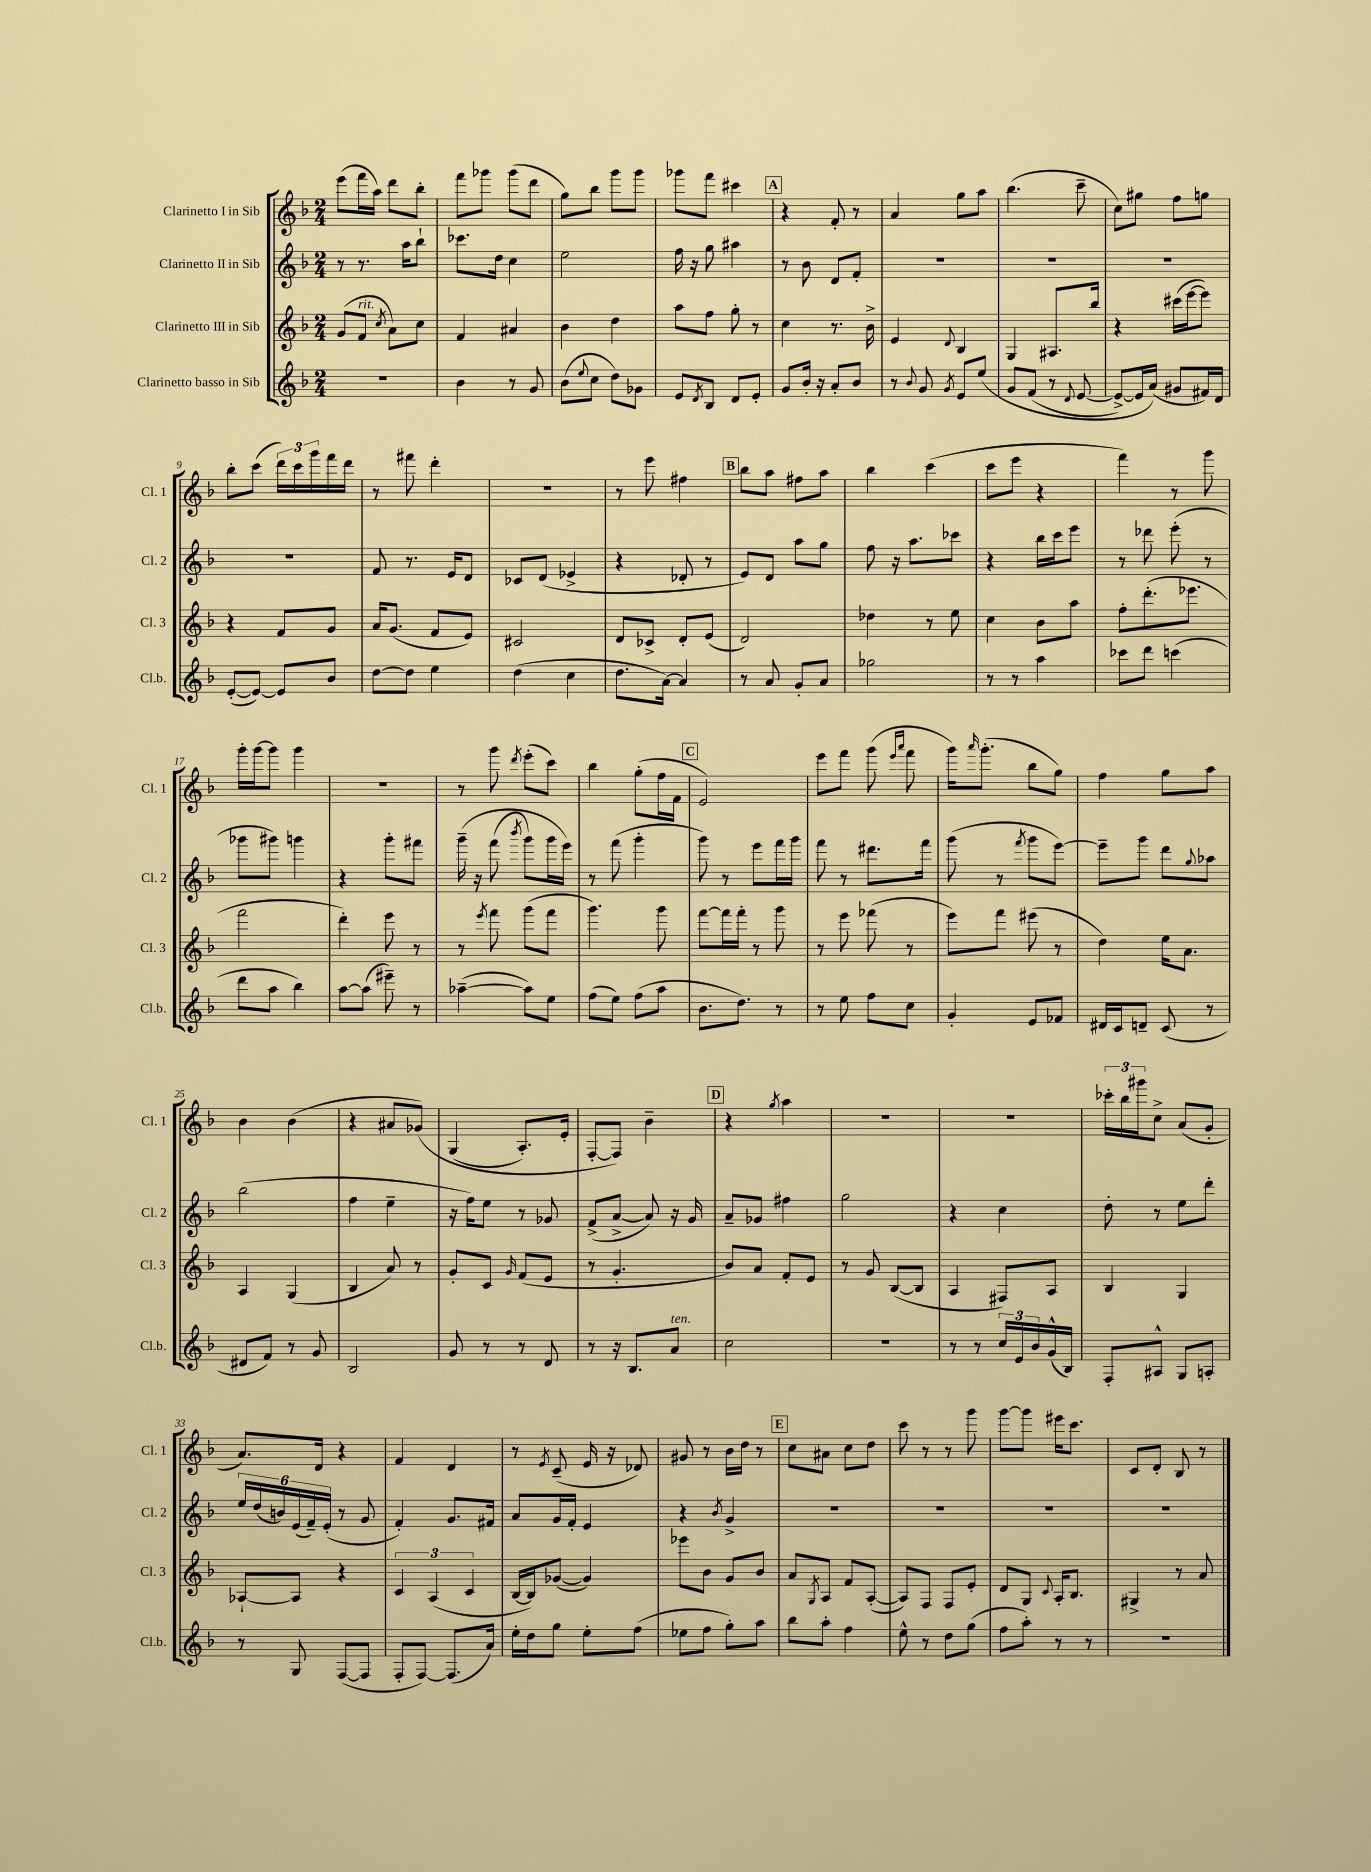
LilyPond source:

<<
\new StaffGroup <<
\new Staff = "s0" \with { instrumentName = "Clarinetto I in Sib" shortInstrumentName = "Cl. 1" } {
    \clef treble \key f \major \numericTimeSignature \time 2/4
    e'''8( f'''16 a''16) d'''8 bes''8-. |
    f'''8 ges'''8 ges'''8( d'''8 |
    g''8) bes''8 g'''8 g'''8 |
    ges'''8 f'''8 cis'''4 |
    \mark \markup { \box "A" } r4 f'8-. r8 |
    a'4 g''8 a''8 |
    bes''4.( c'''8-- |
    c''8) gis''8 f''8 g''8 |
    bes''8-. c'''8( \tuplet 3/2 { d'''16) c'''16 g'''16 } f'''16 d'''16 |
    r8 fis'''8 d'''4-. |
    R2 |
    r8 e'''8 fis''4 |
    \mark \markup { \box "B" } bes''8 a''8 fis''8 a''8 |
    bes''4 c'''4( |
    c'''8 e'''8 r4 |
    f'''4) r8 g'''8 |
    g'''16-. g'''16~ g'''8 g'''4 |
    r2 |
    r8 g'''8 \acciaccatura { d'''8 } e'''8-.( c'''8) |
    bes''4 g''8-.( f''16 f'16 |
    \mark \markup { \box "C" } e'2) |
    e'''8 f'''8 g'''8( \grace { e'''16 a'''16 } f'''8 |
    g'''16) \grace { a'''16 } g'''8.-.( bes''8 g''8) |
    f''4 g''8 a''8 |
    bes'4 bes'4( |
    r4 ais'8 ges'8)\( |
    g4( a8.-.) e'16-. |
    f8~-. f8\) bes'4-- |
    \mark \markup { \box "D" } r4 \acciaccatura { g''8 } a''4 |
    R2 |
    R2 |
    \tuplet 3/2 { ces'''16-. bes''16 gis'''16 } c''8-> a'8( g'8-. |
    a'8.) d'16 r4 |
    f'4 d'4 |
    r8 \acciaccatura { e'8 } c'8--( e'16 r16 des'8) |
    gis'8 r8 bes'16 d''16 r8 |
    \mark \markup { \box "E" } c''8 ais'8 c''8 d''8 |
    c'''8 r8 r8 g'''8 |
    g'''8~ g'''8 eis'''16 c'''8. |
    c'8 d'8-. bes8 r8 \bar "|." |
}
\new Staff = "s1" \with { instrumentName = "Clarinetto II in Sib" shortInstrumentName = "Cl. 2" } {
    \clef treble \key f \major \numericTimeSignature \time 2/4
    r8 r8. a''16 bes''8-! |
    ces'''8. d''16 c''4 |
    e''2 |
    f''16 r16 g''8 ais''4 |
    \mark \markup { \box "A" } r8 bes'8 d'8 f'8-. |
    R2 |
    R2 |
    R2 |
    R2 |
    f'8 r8. e'16 d'8 |
    ces'8 d'8( ees'4-> |
    r4 des'8-. r8 |
    \mark \markup { \box "B" } e'8) d'8 a''8 g''8 |
    f''8 r16 a''8. ces'''8 |
    r4 bes''16 c'''16 e'''8 |
    r8 des'''8 e'''8-.( r8 |
    ges'''8 gis'''8) g'''4 |
    r4 g'''8-. fis'''8 |
    g'''16--\( r16 f'''8( \acciaccatura { bes'''8 } g'''8) g'''16 e'''16\) |
    r8 f'''8( g'''4-. |
    \mark \markup { \box "C" } g'''8) r8 e'''8 f'''16 g'''16 |
    f'''8 r8 dis'''8. f'''16 |
    g'''8( r8 \acciaccatura { f'''8 } g'''8 e'''8~) |
    e'''8-- g'''8 d'''8 \appoggiatura { g''8 } aes''8 |
    bes''2( |
    f''4 e''4-- |
    r16 f''16) e''8 r8 ges'8 |
    f'8->( a'8~-> a'8) r16 g'16 |
    \mark \markup { \box "D" } a'8-- ges'8 fis''4 |
    g''2 |
    r4 c''4 |
    d''8-. r8 e''8 d'''8-. |
    \tuplet 6/4 { e''16 d''16( b'16) e'16( f'16--) e'16-.( } r8 g'8 |
    f'4-.) g'8. fis'16 |
    a'8 g'16 f'16-. e'4 |
    r4 \acciaccatura { bes'8 } g'4-> |
    \mark \markup { \box "E" } R2 |
    R2 |
    R2 |
    R2 \bar "|." |
}
\new Staff = "s2" \with { instrumentName = "Clarinetto III in Sib" shortInstrumentName = "Cl. 3" } {
    \clef treble \key f \major \numericTimeSignature \time 2/4
    g'8( f'8^\markup { \italic "rit." } \acciaccatura { c''8 } a'8) c''8 |
    f'4 ais'4 |
    bes'4 d''4 |
    a''8 f''8 g''8-. r8 |
    \mark \markup { \box "A" } c''4 r8. bes'16-> |
    e'4 \appoggiatura { d'8 } bes4 |
    g4 ais8. bes''16 |
    r4 cis'''16( e'''16~ e'''8) |
    r4 f'8 g'8 |
    a'16 g'8.( f'8 e'8) |
    cis'2 |
    d'8 ces'8-> d'8-. e'8( |
    \mark \markup { \box "B" } d'2) |
    des''4 r8 e''8 |
    c''4 bes'8 a''8 |
    f''8-. d'''8.-.( ees'''8. |
    f'''2 |
    d'''4-.) e'''8 r8 |
    r8 \acciaccatura { e'''8 } f'''8 g'''8( f'''8 |
    g'''4.) g'''8 |
    \mark \markup { \box "C" } f'''8~ f'''16 f'''16-. r8 g'''8 |
    r8 e'''8 fes'''8( r8 |
    e'''8) f'''8 eis'''8( r8 |
    d''4) e''16 a'8. |
    a4 g4( |
    bes4 a'8) r8 |
    g'8-. c'8 \grace { g'16 } f'8( e'8 |
    r8 g'4.-. |
    \mark \markup { \box "D" } bes'8) a'8 f'8-. e'8 |
    r8 g'8 bes8~( bes8 |
    a4 fis8) a8 |
    bes4 g4 |
    aes8~-! aes8 r4 |
    \tuplet 3/2 { c'4 a4( c'4 } |
    bes16~ bes16) ges'8~( ges'4) |
    ees'''8 bes'8 g'8 bes'8 |
    \mark \markup { \box "E" } a'8 \acciaccatura { g8 } a8 f'8 a8~-.( |
    a8) f8 f8 e'8-. |
    d'8 g8 \appoggiatura { c'8 } a16-. bes8. |
    gis4-> r8 a'8 \bar "|." |
}
\new Staff = "s3" \with { instrumentName = "Clarinetto basso in Sib" shortInstrumentName = "Cl.b." } {
    \clef treble \key f \major \numericTimeSignature \time 2/4
    r2 |
    bes'4 r8 g'8 |
    bes'8( \appoggiatura { e''8 } c''8 d''8) ges'8 |
    e'8 \acciaccatura { d'8 } bes8 d'8 e'8-. |
    \mark \markup { \box "A" } g'8 bes'16-. r16 a'8-. bes'8 |
    r8 \appoggiatura { bes'8 } g'8 \acciaccatura { g'8 } e'8 e''8\( |
    g'8 f'8( r8 \appoggiatura { d'8 } e'8~ |
    e'8~->) e'16 a'16(\) gis'8 fis'16) d'16 |
    e'8~-.( e'8~) e'8 bes'8 |
    d''8~ d''8 e''4 |
    d''4( c''4 |
    d''8. a'16~) a'4 |
    \mark \markup { \box "B" } r8 a'8 g'8-. a'8 |
    ges''2 |
    r8 r8 a''4 |
    ces'''8 d'''8 c'''4( |
    d'''8 a''8 bes''4) |
    a''8~ a''8( eis'''8--) r8 |
    aes''4~--( aes''8) e''8 |
    f''8( e''8) f''8( a''8 |
    \mark \markup { \box "C" } bes'8. d''8.) r8 |
    r8 e''8 f''8 c''8 |
    g'4-. e'8 fes'8 |
    dis'16 c'16 d'8-- c'8( r8 |
    dis'8 f'8) r8 g'8 |
    bes2 |
    g'8 r8 r8 d'8 |
    r8 r16 bes8. a'8^\markup { \italic "ten." } |
    \mark \markup { \box "D" } c''2 |
    R2 |
    r8 r8 \tuplet 3/2 { c''16 e'16 bes'16 } g'16-^( bes16) |
    f8-. ais8-^ g8 a8-. |
    r8 g8 f8~( f8 |
    f8-. f8~) f8.( a'16) |
    e''16-. d''16 g''8 e''8-. f''8( |
    ees''8 f''8 g''8-.) a''8 |
    \mark \markup { \box "E" } bes''8 a''8-. f''4 |
    e''8-^ r8 d''8 g''8( |
    f''8 a''8-.) r8 r8 |
    R2 \bar "|." |
}
>>
>>
